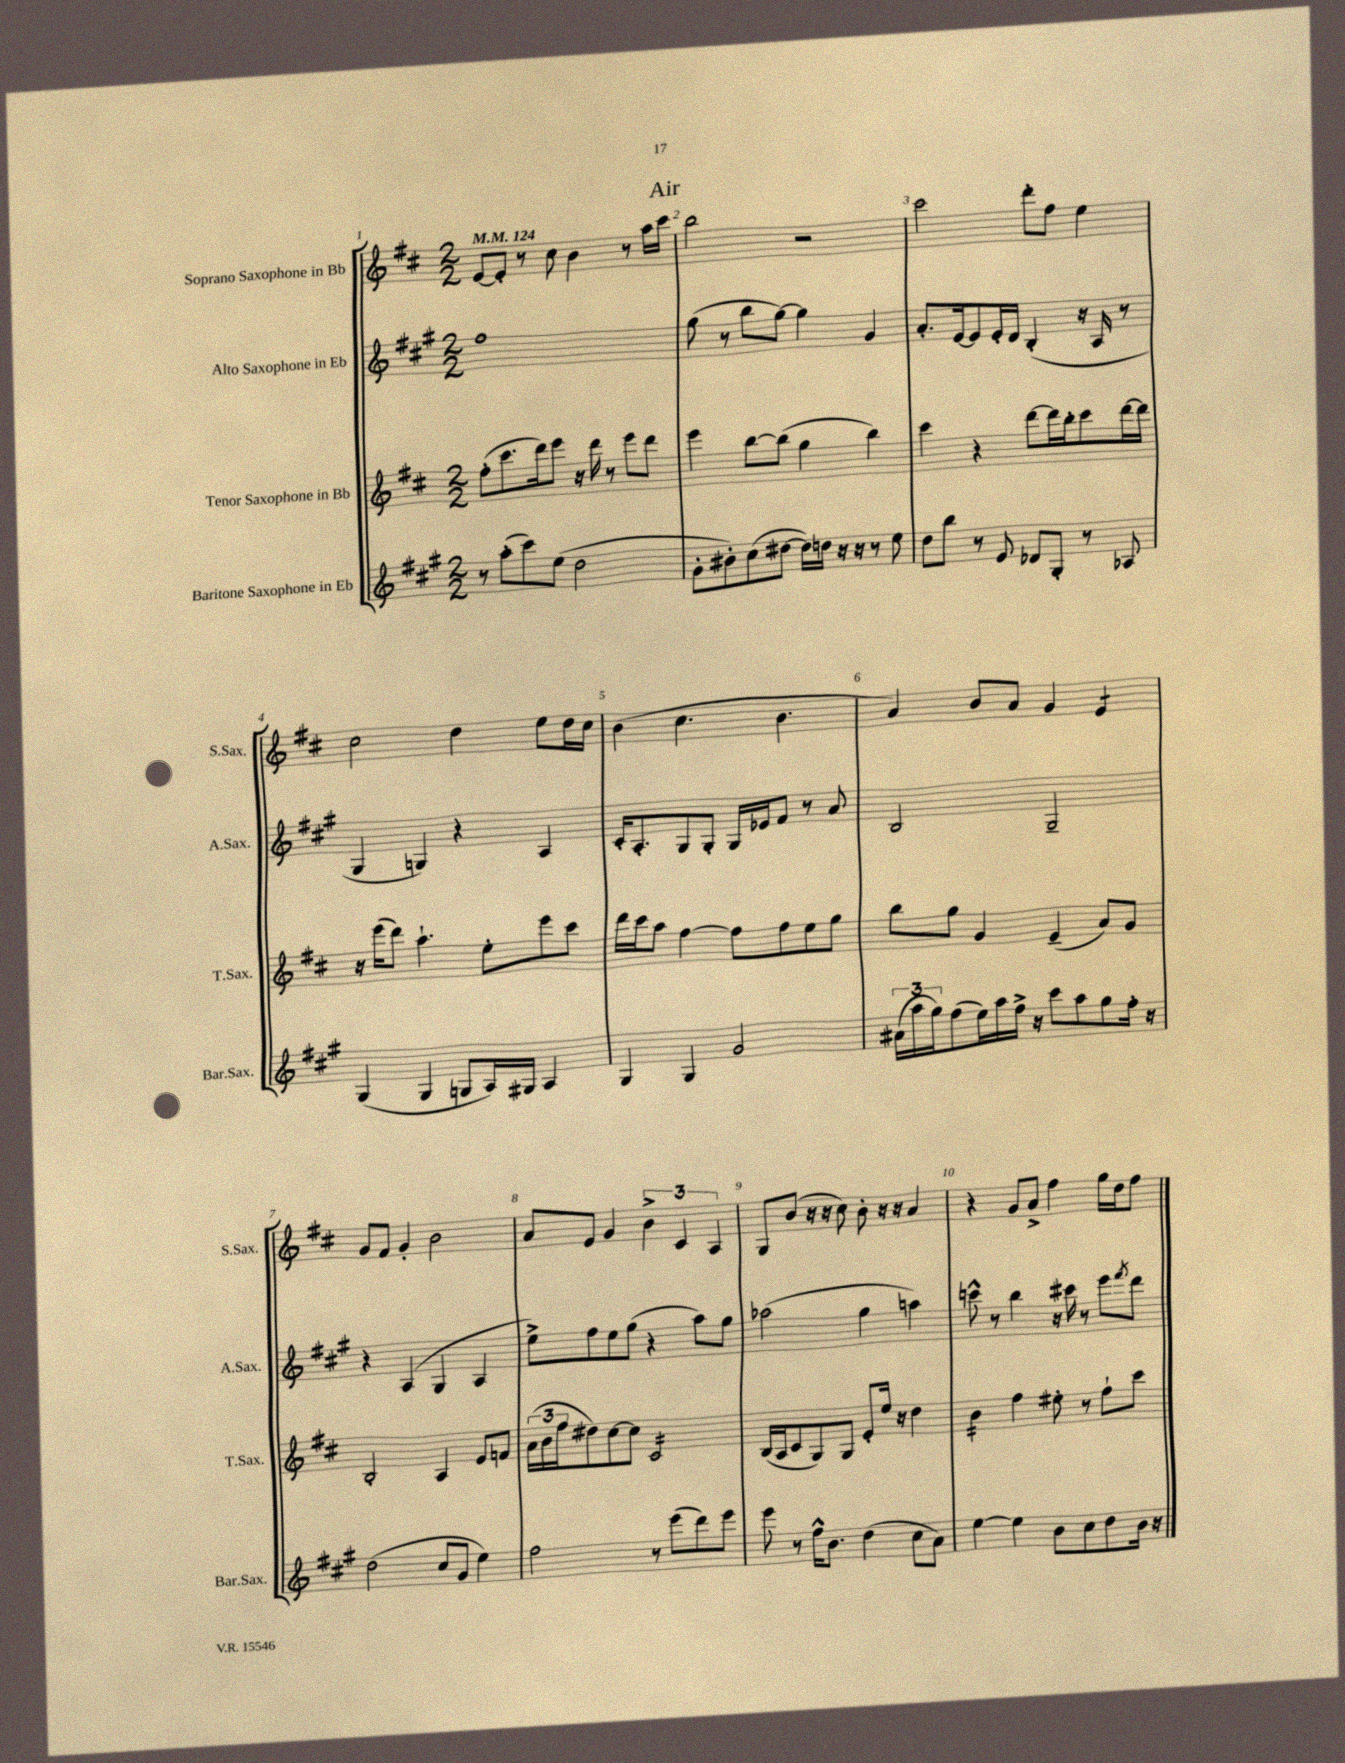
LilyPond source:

\header { title = "Air" }
<<
\new StaffGroup <<
\new Staff = "s0" \with { instrumentName = "Soprano Saxophone in Bb" shortInstrumentName = "S.Sax." } {
    \clef treble \key d \major \numericTimeSignature \time 2/2 \tempo 4 = 124
    e'8~ e'8-. r8 cis''8 b'4 r8 a''16 cis'''16 |
    b''2 r2 |
    cis'''2 d'''8-. fis''8 e''4 |
    cis''2 d''4 e''8 d''16 cis''16 |
    b'4( cis''4. b'4. |
    a'4) b'8 a'8 g'4 e'4:8 |
    g'8 fis'8 g'4-. b'2 |
    a'8 e'8 g'4 \tuplet 3/2 { b'4-> cis'4 a4 } |
    g8 b'8( r16 r16 cis''8) b'8-. r16 r16 a'4 |
    r4 g'8 a'8-> fis''4 g''16 d''16 fis''8 \bar "|." |
}
\new Staff = "s1" \with { instrumentName = "Alto Saxophone in Eb" shortInstrumentName = "A.Sax." } {
    \clef treble \key a \major \numericTimeSignature \time 2/2
    fis''1 |
    gis''8( r8 b''8 gis''8~) gis''4 gis'4 |
    a'8.-. e'16~ e'8 e'16-. d'16 b4-.( r16 a16 r8 |
    gis4 g4) r4 a4 |
    cis'16-. a8.-. gis8 gis8-. gis16 ees'16 fis'8 r8 a'8 |
    b2 gis2-- |
    r4 a4( gis4 a4 |
    e''8->) fis''8 e''8 gis''8( r4 a''8) gis''8 |
    aes''2( gis''4 a''4) |
    c'''8-^ r8 b''4 r16 cis'''16 r8 e'''8 \acciaccatura { fis'''8 } d'''8 \bar "|." |
}
\new Staff = "s2" \with { instrumentName = "Tenor Saxophone in Bb" shortInstrumentName = "T.Sax." } {
    \clef treble \key d \major \numericTimeSignature \time 2/2
    fis''8-.( cis'''8. d'''16) e'''8 r16 d'''16 r8 e'''8 d'''8 |
    e'''4 b''8~ b''8( g''4 b''4) |
    cis'''4 r4 d'''8~ d'''16 b''16-. cis'''8 d'''16~ d'''16 |
    r16 e'''16( d'''8) a''4.-! e''8-. e'''8 cis'''8 |
    d'''16 cis'''16 a''8 fis''4~ fis''8 fis''8 e''8 g''8 |
    b''8 g''8 g'4 e'4--( a'8) g'8 |
    b2-. a4 e'8 f'8 |
    \tuplet 3/2 { a'16( b'16 fis''16 } dis''8) cis''8~ cis''8 cis'2:16 |
    b16( a16 cis'8 g8) g8 e'8-. e''16 r16 d''4 |
    b'4:16 fis''4 eis''8-. r8 fis''8-! cis'''8 \bar "|." |
}
\new Staff = "s3" \with { instrumentName = "Baritone Saxophone in Eb" shortInstrumentName = "Bar.Sax." } {
    \clef treble \key a \major \numericTimeSignature \time 2/2
    r8 a''8-.( cis'''8) e''8( d''2 |
    gis'8-. bis'8-.) cis''8( dis''8~ dis''16) d''16 r16 r16 r8 e''8 |
    d''8 b''8 r8 e'8 des'8 gis8-. r8 aes8 |
    gis4( gis4 g8 a16) gis16 a4 |
    gis4 gis4 gis'2 |
    \tuplet 3/2 { ais'16( a''16 gis''16) } fis''8( e''16) a''16 fis''16-> r16 cis'''8 a''8 gis''8 fis''16-. r16 |
    d''2( cis''8 gis'8 e''4) |
    fis''2 r8 e'''8( d'''8) e'''8 |
    e'''8 r8 fis''16-^ b'8. d''4( cis''8 a'8) |
    e''4~ e''4 b'8 cis''8 d''8 b'16 r16 \bar "|." |
}
>>
>>
\layout { \context { \Score \override BarNumber.break-visibility = ##(#f #t #t) barNumberVisibility = #all-bar-numbers-visible } }
